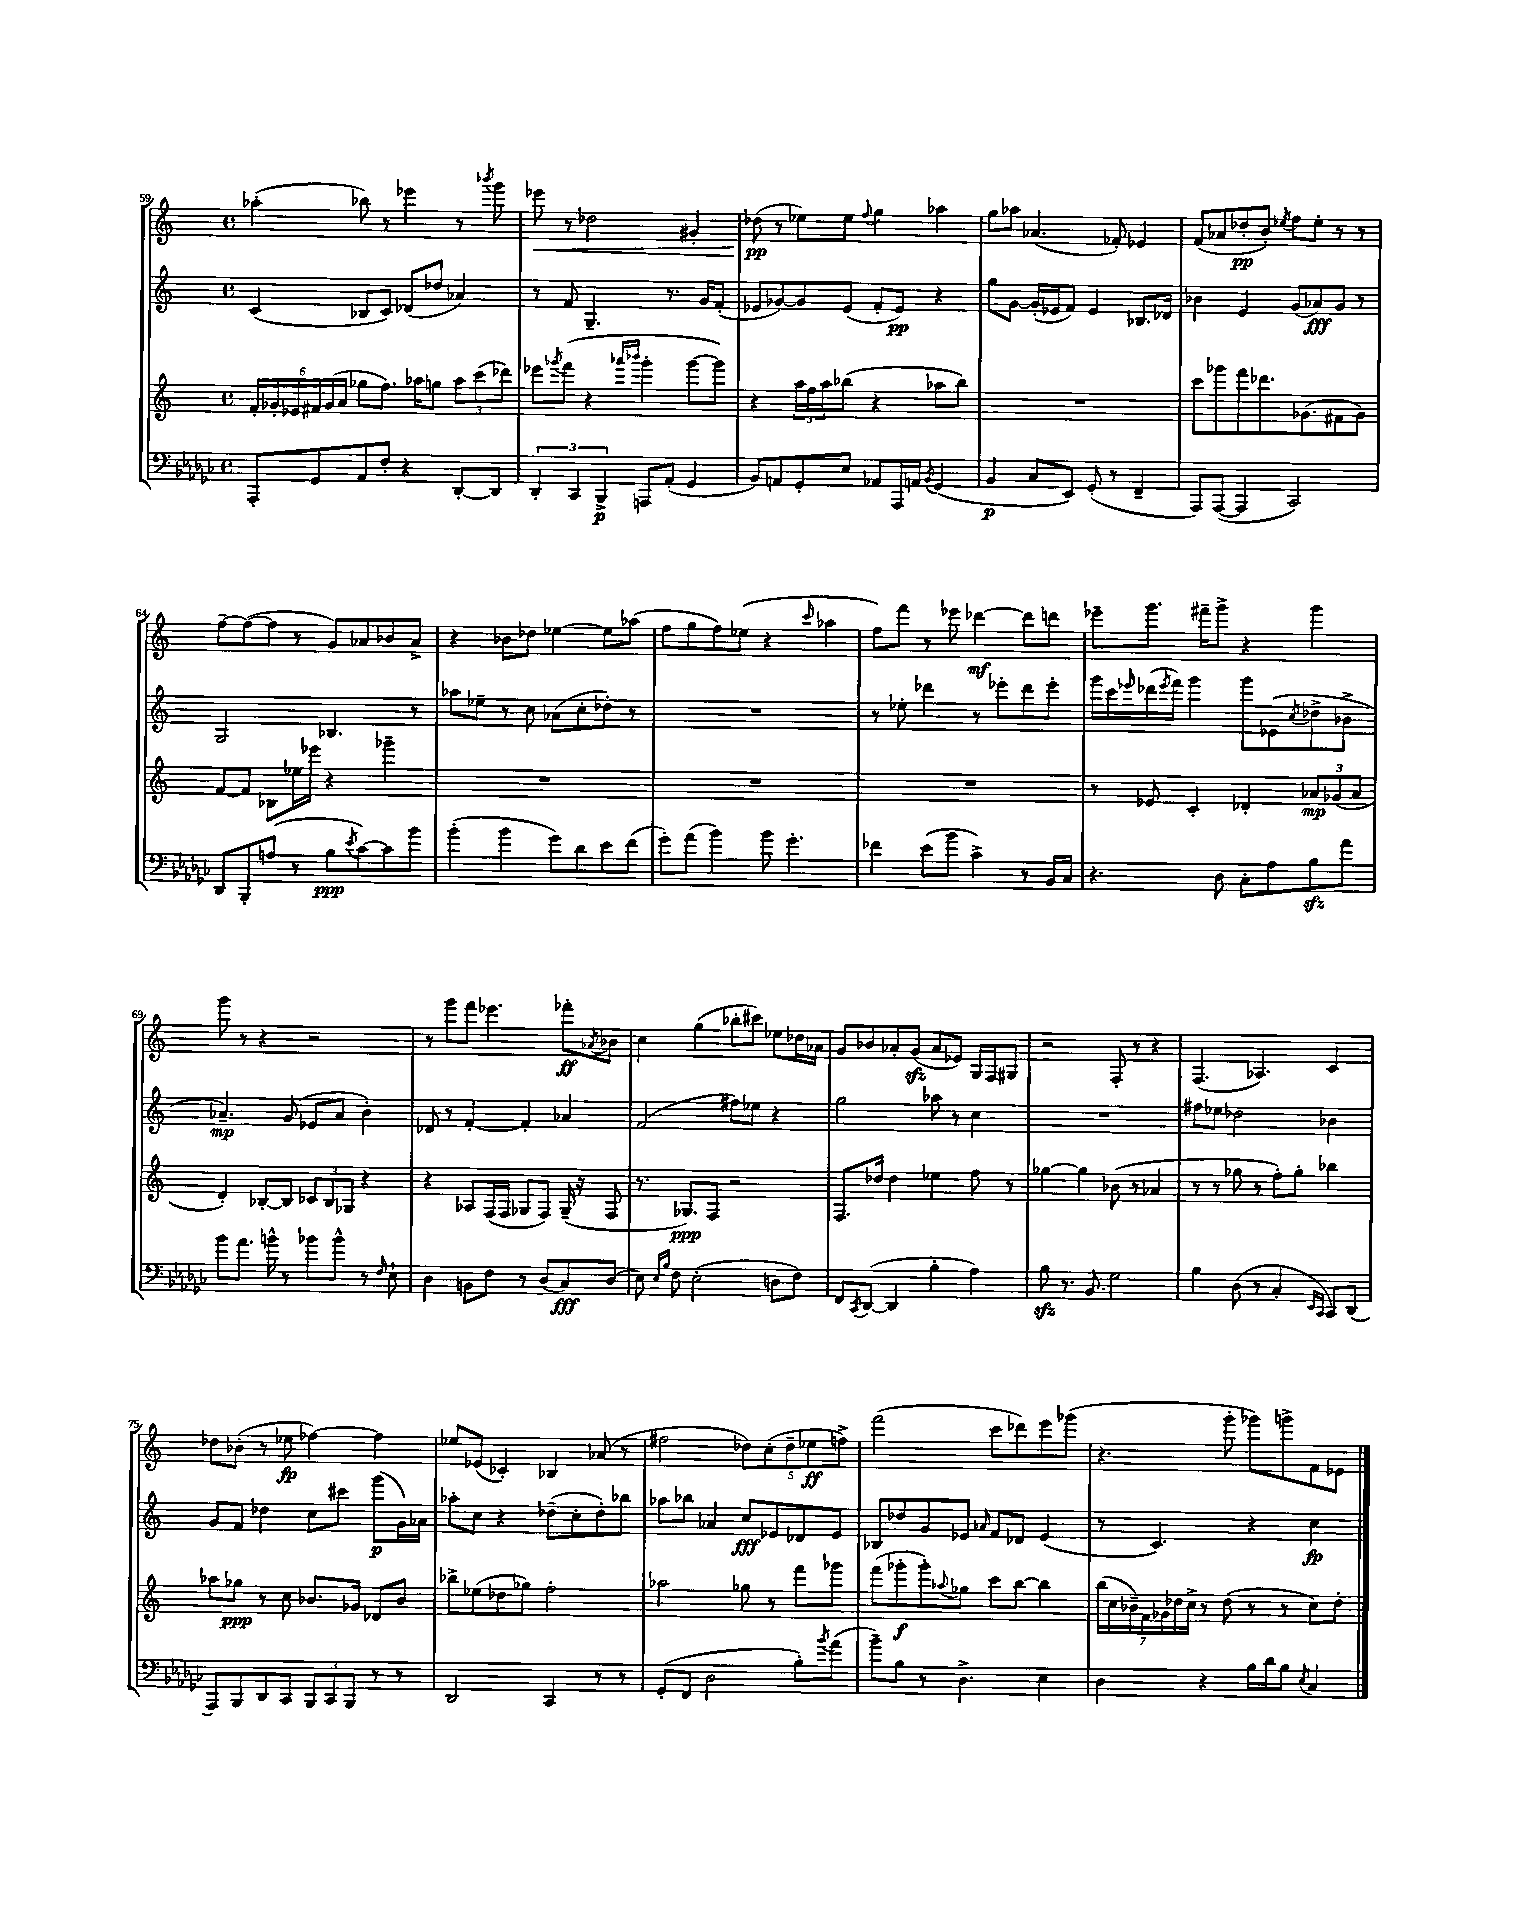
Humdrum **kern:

**kern	**kern	**kern	**kern
*staff4	*staff3	*staff2	*staff1
*clefF4	*clefG2	*clefG2	*clefG2
*k[b-e-a-d-g-c-]	*k[]	*k[]	*k[]
*M4/4	*M4/4	*M4/4	*M4/4
*met(c)	*met(c)	*met(c)	*met(c)
8AAA-'	24f'	(4c	(4aa-'
.	24g-'	.	.
.	24e-	.	.
8GG-	24f#	.	.
.	(24g-	.	.
.	24a	.	.
8AA-	8gg-	8B-	8bb-)
8F'	8.ff)	8c)	8r
4r	.	(8d-	4eee-
.	16aa-	.	.
.	8gg	8dd-	.
[8DD-'	12aa-	4a-)	8r
.	(12ccc	.	.
.	.	.	8qbbb-
8DD-]	.	.	8ggg
.	12ddd-)	.	.
=	=	=	=
6DD-'	8eee-	8r	8eee-
.	8qggg-	.	.
.	(8fff	8f	8r
6CC-	.	.	.
.	4r	4.G~	2dd-
6BBB-^	.	.	.
.	16qqaaa-	.	.
.	16qqbbb-	.	.
8AAA	4ggg-'	.	.
(8AA-'	.	8.r	.
4GG-	[8ggg-	.	4g#'
.	.	16g	.
.	8ggg-])	(8f'	.
=	=	=	=
8BB-)	4r	8e-	(8dd-
8AA	.	[8g-)	8r
8GG-'	24aa	8g-]	8ee-)
.	24ff	.	.
.	24aa	.	.
8E-	(8bb-	(8e-	8ee-
.	.	.	8qqff
8AA-	4r	8f'	4gg
16AAA-	.	8e-)	.
16AA	.	.	.
8qBB-	.	.	.
(4GG-	8aa-	4r	4aa-
.	8bb-)	.	.
=	=	=	=
4BB-	1r	8gg	8gg
.	.	[8g	8aa-
8C-	.	(16g']	(4.a-
.	.	16e-	.
8EE-)	.	8f)	.
(8GG-'	.	4e-	.
8r	.	.	8f-')
4FF~	.	8.B-	4e-
.	.	16d-	.
=	=	=	=
8AAA-)	8ccc	4b-	(8f
([8AAA-	8ggg-	.	8a-
4AAA-]	8fff	4e	8dd-'
.	8.ddd-	.	8b')
.	.	.	8qee-
2CC-)	.	(8g	8ff
.	(8.g-	.	.
.	.	8a-)	8ee-'
.	8f#	8g	8r
.	8g-)	8r	8r
=	=	=	=
8DD-	[8f	2G	[8ff~
8BBB-'	8f]	.	(8ff_
(8A	8B-	.	8ff]
8r	16ee-	.	8r
.	16eee-	.	.
8B-	4r	4.B-	8g)
8qe-	.	.	.
[8c-)	.	.	8a-
8c-]	4ggg-~	.	8b-
8b-	.	8r	8a-^
=	=	=	=
(4b-'	1r	8aa-	4r
.	.	8ee-~	.
4b-	.	8r	8b-
.	.	8cc	8dd-
8g-)	.	(8a-	[4ee-
8d-	.	8cc'	.
8e-	.	8dd-')	8ee-]
(8f	.	8r	(8aa-
=	=	=	=
8g-')	1r	1r	8ff
(8a-	.	.	8gg
4b-)	.	.	8ff)
.	.	.	(8ee-
8b-	.	.	4r
4.g-'	.	.	.
.	.	.	16qqccc
.	.	.	4aa-
=	=	=	=
4f-	1r	8r	8ff)
.	.	8ee-'	8fff
(8e-	.	4ddd-	8r
8b-	.	.	8eee-
4c-^)	.	8r	[4ddd-
.	.	8eee-'	.
8r	.	8ddd-	8ddd-]
16BB-	.	8eee-'	8ddd
16C-	.	.	.
=	=	=	=
4.r	8r	16ggg	8eee-~
.	.	16ccc	.
.	.	16qqeee-	.
.	8e-	(16ddd-	8.ggg
.	.	8qeee-	.
.	.	16fff)	.
.	4c'	4ggg	.
.	.	.	16fff#~
8D-	.	.	8ggg^
8C-'	4d-'	8ggg	4r
8A-	.	(8e-	.
.	.	8qcc	.
8B-	12a-	8dd-^	4ggg
.	(12g-	.	.
8a-	.	8b-^	.
.	12a-	.	.
=	=	=	=
8b-	4d')	4.a-~)	8ggg
8.a-	.	.	8r
.	[8B-'	.	4r
16b^^	.	.	.
8r	8B-]	(8g	.
8b-	12c-	8e-	2r
.	12B-	.	.
8b-^^	.	8a-	.
.	12G-	.	.
8r	4r	4b')	.
16qqF	.	.	.
8E-`	.	.	.
=	=	=	=
4D-	4r	8d-	8r
.	.	8r	8ggg
8BB	8A-	[4f'	8fff
8F	(16F	.	4.eee-
.	16F	.	.
8r	8G-	4f']	.
(8D-	8F)	.	.
8C-)	(16G-~	4a-	8fff-'
.	16r	.	.
.	.	.	8qa-
(8D-	8F	.	8b-
=	=	=	=
8E-)	8.r	(2f	4cc
16qqE-	.	.	.
16qqB-	.	.	.
8F	.	.	.
.	8.G-)	.	.
(2E-'	.	.	(4gg
.	8F	.	.
.	2r	8ff#)	8bb-'
.	.	8ee-	8ccc#)
8D	.	4r	8ee-
8F)	.	.	16dd-
.	.	.	16a-
=	=	=	=
8FF	8.F	2gg	8g
8qCC-	.	.	.
([8DD-	.	.	8b-
.	16dd-	.	.
4DD-]	4dd-	.	8a-'
.	.	.	(8g
4B-'	4ee-	8aa-	8a-
.	.	8r	8e-)
4A-)	8ff	4cc	16G
.	.	.	16F
.	8r	.	8G#
=	=	=	=
8B-	[4gg-	1r	2r
8.r	.	.	.
.	4gg-]	.	.
8.BB-	.	.	.
2G-	(8b-	.	8F'
.	8r	.	8r
.	4a-	.	4r
=	=	=	=
4B-	8r	8ff#	(4.F
.	8r	8ee-	.
(8D-	8gg-	2dd-	.
8r	8r	.	4.A-)
4C-'	8ff')	.	.
.	8gg-'	.	.
16qqEE-	.	.	.
16qqCC-	.	.	.
8CC-)	4bb-	4b-	4c
(8DD-	.	.	.
=	=	=	=
8AAA-)	8aa-	8g	8dd-
8BBB-	8gg-	8f	(8b-'
8DD-	8r	4dd-	8r
8CC-	8cc	.	8ee-
12BBB-	8.b-	8cc	[4ff-)
12CC-	.	.	.
.	.	8ccc#	.
12BBB-	.	.	.
.	16g-	.	.
8r	8d-	(8ggg	4ff-]
8r	8b-	16g)	.
.	.	16a-	.
=	=	=	=
2DD-	8bb-^	8aa-'	8ee-
.	(8ee-	8cc	(8e-
.	8dd-	4r	4c-')
.	8gg-)	.	.
4CC-	2ff'	(8dd-~	4B-
.	.	8cc'	.
8r	.	8dd-')	(8a-
8r	.	8bb-	8r
=	=	=	=
(8GG-'	2aa-	8aa-	2ff#
8FF	.	8bb-	.
2D-	.	4a-	.
.	8gg-	8cc	10dd-)
.	.	.	(10cc'
.	8r	8e-	.
.	.	.	10dd-~
8B-')	8fff	8d-	.
.	.	.	10ee-
8qb-	.	.	.
(8a-	8ggg-	8e-	.
.	.	.	10ff^)
=	=	=	=
8b-~)	(8fff	8B-	(2fff
8B-	8ggg-'	8dd-	.
8r	8ggg-')	8g	.
.	8qqaa-	.	.
4.D-^	8gg-	8e-	.
.	.	16qqa-	.
.	8ccc	8f	8ccc
.	[8bb	8d-	8ddd-)
4E-	4bb]	(4e-	8eee
.	.	.	(8ggg-
=	=	=	=
4D-	(28bb	8r	4.r
.	28cc	.	.
.	28b-~)	.	.
.	28f	.	.
.	.	4.c)	.
.	28g-	.	.
.	28dd-	.	.
.	28cc^	.	.
4r	8r	.	.
.	(8dd-	.	8ggg'
16B-	8r	4r	8ggg-)
16d-	.	.	.
8B-	8r	.	8ggg^
8qE-	.	.	.
4C-	8cc)	4cc	8f
.	8dd-'	.	8e-
==	==	==	==
*-	*-	*-	*-
